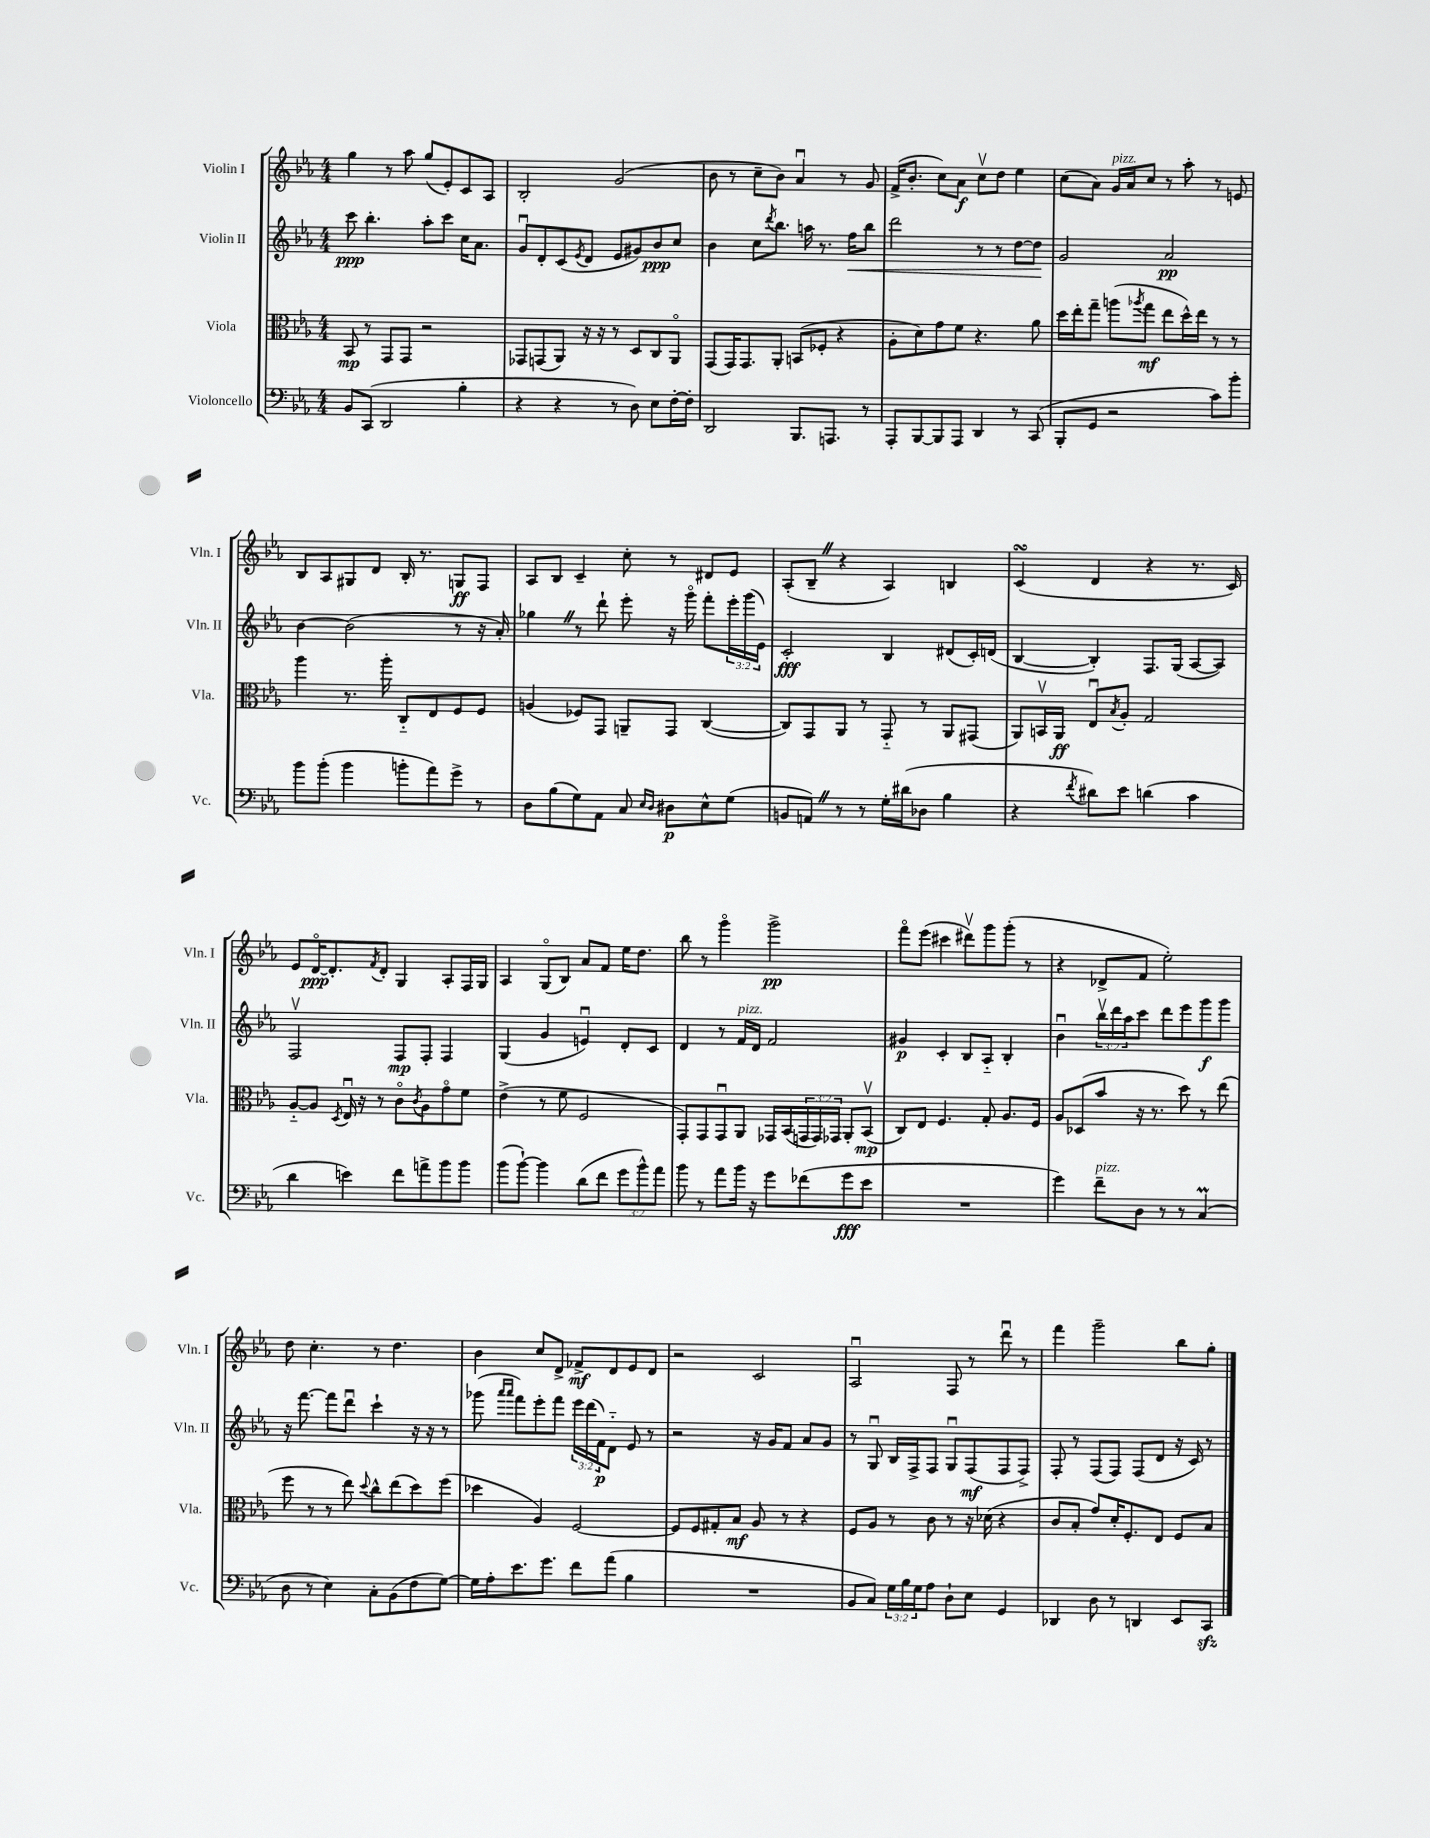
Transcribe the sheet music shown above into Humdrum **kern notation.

**kern	**dynam	**kern	**dynam	**kern	**dynam	**kern	**dynam
*part4	*part4	*part3	*part3	*part2	*part2	*part1	*part1
*staff4	*staff4	*staff3	*staff3	*staff2	*staff2	*staff1	*staff1
*I"Violoncello	*	*I"Viola	*	*I"Violin II	*	*I"Violin I	*
*I'Vc.	*	*I'Vla.	*	*I'Vln. II	*	*I'Vln. I	*
*clefF4	*	*clefC3	*	*clefG2	*	*clefG2	*
*k[b-e-a-]	*	*k[b-e-a-]	*	*k[b-e-a-]	*	*k[b-e-a-]	*
*M4/4	*	*M4/4	*	*M4/4	*	*M4/4	*
=1	=1	=1	=1	=1	=1	=1	=1
8BB-/L	.	8BB-/	mp	8ccc\	ppp	4gg\	.
(8CC/J	.	8r	.	4.bb-'\	.	.	.
2DD/	.	8GG/L	.	.	.	8r	.
.	.	8GG/J	.	.	.	8aa-\	.
.	.	2r	.	8aa-'\L	.	(8gg/L	.
.	.	.	.	8ccc\J	.	8e-'/)	.
4B-'\	.	.	.	16cc\KL	.	8c/	.
.	.	.	.	8.a-\J	.	.	.
.	.	.	.	.	.	8A-/J	.
=2	=2	=2	=2	=2	=2	=2	=2
4r	.	8GG-X/L	.	8gu/L	.	2B-'/	.
.	.	(8GGn/	.	8d'/	.	.	.
4r	.	8AA-/J)	.	(8c/	.	.	.
.	.	.	.	8qe-/	.	.	.
.	.	16r	.	8d/J	.	.	.
.	.	16r	.	.	.	.	.
8r	.	8r	.	8e-/L	.	(2g/	.
8D\)	.	8D/L	.	8g#X/)	.	.	.
8E-\L	.	8C/	.	8b-/	ppp	.	.
[16F'\L	.	8AA-/J	.	8cc/J	.	.	.
16F'\JJ]	.	.	.	.	.	.	.
=3	=3	=3	=3	=3	=3	=3	=3
2DD/	.	(8GG/L	.	4b-\	.	8b-\	.
.	.	16GG/K)	.	.	.	8r	.
.	.	8.GG/	.	.	.	.	.
.	.	.	.	8cc\L	.	8cc~\L	.
.	.	.	.	8qddd/	.	.	.
.	.	8AA-'/J	.	8.bb-\J	.	8b-\J)	.
8.BBB-/L	.	(8BBn/L	.	.	.	4a-u/	.
.	.	.	.	16aan\	.	.	.
.	.	8F-X'/J	.	8.r	.	.	.
8.AAAn/J	.	.	.	.	.	.	.
.	.	4r	.	.	.	8r	.
!	!	!	!	!	!LO:HP:b	!	!
.	.	.	.	16ff\KL	<	.	.
8r	.	.	.	8bb-\J	.	8g/	.
=4	=4	=4	=4	=4	=4	=4	=4
8AAA-'/L	.	8A-'\L	.	2ddd\	.	(16f^/KL	.
.	.	.	.	.	.	8.b-'/J	.
[8BBB-/	.	8d\)	.	.	.	.	.
8BBB-/]	.	8g\	.	.	.	8cc\L)	.
8AAA-/J	.	8f\J	.	.	.	8a-\J	f
4DD/	.	4.r	.	8r	.	8ccv\L	.
.	.	.	.	8r	.	8dd\J	.
8r	.	.	.	[8dd\L	.	4ee-\	.
(8CC/	.	8a-\	.	8dd\J]	.	.	.
.	.	.	.	.	[	.	.
=5	=5	=5	=5	=5	=5	=5	=5
8BBB-'/L	.	16dd\LL	.	2g/	.	(8cc\L	.
.	.	16ee-'\J	.	.	.	.	.
8GG/J	.	8gg~\J	.	.	.	8a-\J)	.
!	!	!	!	!	!	!LO:TX:a:i:t=pizz.	!
2r	.	(8aan\L	.	.	.	16g/LL	.
.	.	.	.	.	.	16a-/J	.
.	.	8qaa-X/	.	.	.	.	.
.	.	8gg\J	mf	.	.	8cc/J	.
.	.	8ee-\L	.	2a-/	pp	8r	.
.	.	16dd^^\L)	.	.	.	8aa-'\	.
.	.	16ee-\JJ	.	.	.	.	.
8c\L)	.	8r	.	.	.	8r	.
8b-'\J	.	8r	.	.	.	8en/	.
!!LO:LB:g=z
=6	=6	=6	=6	=6	=6	=6	=6
8b-\L	.	4aa-\	.	[4b-\	.	8B-/L	.
(8b-'\J	.	.	.	.	.	8A-/	.
4b-\	.	8.r	.	(2b-\]	.	8G#X/	.
.	.	.	.	.	.	8d/J	.
.	.	16aa-'\	.	.	.	.	.
8bn'\L	.	8C/L	.	.	.	16B-'/	.
.	.	.	.	.	.	8.r	.
8a-\)	.	8E-/	.	.	.	.	.
8g^\J	.	8F/	.	8r	.	8Gn/L	ff
8r	.	8F/J	.	16r	.	8F/J	.
.	.	.	.	16a-'/)	.	.	.
=7	=7	=7	=7	=7	=7	=7	=7
8D\L	.	(4An/	.	4gg-XZ\	.	8A-/L	.
(8B-\	.	.	.	.	.	8B-/J	.
8G\)	.	8F-X/L)	.	8r	.	4c~/	.
8AA-\J	.	8GG/J	.	8ddd`\	.	.	.
8C/	.	8AAn~/L	.	8eee-'\	.	8cc'\	.
16qqE-/LL	.	.	.	.	.	.	.
16qqD/JJ	.	.	.	.	.	.	.
8D#X\L	p	8GG/J	.	16r	.	8r	.
.	.	.	.	16ggg\	.	.	.
8E-^^\	.	([4C/	.	8fff'\L	.	8d#X/L	.
(8G\J	.	.	.	24eee-'\L	.	8e-/J	.
.	.	.	.	(24ggg\	.	.	.
.	.	.	.	24e-\JJ)	.	.	.
=8	=8	=8	=8	=8	=8	=8	=8
8BBn/L	.	8C/L])	.	2c'/	fff	(8A-'/L	.
8AAnZ/J)	.	8GG/	.	.	.	8B-~Z/J	.
8r	.	8AA-/J	.	.	.	4r	.
8r	.	8r	.	.	.	.	.
16G'\LL	.	8GG/	.	4B-/	.	4A-/)	.
(16d#X\J	.	.	.	.	.	.	.
8D-X\J	.	8r	.	.	.	.	.
4B-\	.	8AA-/L	.	(8d#X/L	.	4Bn/	.
.	.	(8GG#X/J	.	16c'/L)	.	.	.
.	.	.	.	(16dn/JJ	.	.	.
=9	=9	=9	=9	=9	=9	=9	=9
4r	.	8AA-/L)	.	[4B-/	.	(4csSSS/	.
.	.	16BBnv/L	.	.	.	.	.
.	.	16AA-/JJ	ff	.	.	.	.
8qf/	.	.	.	.	.	.	.
8d#X\L)	.	8E-u/L	.	4B-'/])	.	4d/	.
.	.	8qB-/	.	.	.	.	.
8e-\J	.	8A-'/J	.	.	.	.	.
(4dn\	.	2G/	.	8.F/L	.	4r	.
.	.	.	.	(16G/Jk	.	.	.
4c\	.	.	.	[8A-/L	.	8.r	.
.	.	.	.	8A-/J])	.	.	.
.	.	.	.	.	.	16c/)	.
!!LO:LB:g=z
=10	=10	=10	=10	=10	=10	=10	=10
4d\	.	[8A-/L	.	2Fv/	.	8e-/L	.
.	.	8A-/J]	.	.	.	[16d/K	ppp
.	.	.	.	.	.	8.d'/]	.
.	.	8qD/	.	.	.	.	.
4en\)	.	16E-u/	.	.	.	.	.
.	.	16r	.	.	.	.	.
.	.	.	.	.	.	8qf/	.
.	.	8r	.	.	.	8d'/J	.
8f\L	.	8c\L	.	8F/L	mp	4G/	.
.	.	8qc/	.	.	.	.	.
8an^\	.	8A-\	.	8F'/J	.	.	.
8b-\	.	8g\	.	4F/	.	8A-'/L	.
8b-\J	.	8f\J	.	.	.	16F/L	.
.	.	.	.	.	.	16G/JJ	.
=11	=11	=11	=11	=11	=11	=11	=11
(8b-\L	.	(4e-^\	.	(4G/	.	4A-/	.
[8b-`\J)	.	.	.	.	.	.	.
4b-\]	.	8r	.	4g/	.	(8G/L	.
.	.	8f\	.	.	.	8B-/J)	.
(8d\L	.	2F/	.	4enu/)	.	8a-/L	.
8f\J	.	.	.	.	.	8f/J	.
12g\L	.	.	.	8d'/L	.	16ee-\KL	.
.	.	.	.	.	.	8.dd\J	.
12b-^^\)	.	.	.	.	.	.	.
.	.	.	.	8c/J	.	.	.
12a-\J	.	.	.	.	.	.	.
=12	=12	=12	=12	=12	=12	=12	=12
8b-\	.	8GG'/L)	.	4d/	.	8bb-\	.
8r	.	8GG/	.	.	.	8r	.
8a-\L	.	8GGu/	.	8r	.	4ggg\	.
!	!	!	!	!LO:TX:a:i:t=pizz.	!	!	!
16b-\Jk	.	8AA-/J	.	16f/LL	.	.	.
16r	.	.	.	16d/JJ	.	.	.
8g\L	.	16GG-X/LL	.	2f/	.	2ggg^\	pp
.	.	(16BB-/	.	.	.	.	.
(8f-X\	.	24GGn/	.	.	.	.	.
.	.	24GG/)	.	.	.	.	.
.	.	24GG-X/JJ	.	.	.	.	.
8g\	fff	8AA-'/L	.	.	.	.	.
8e-\J	.	(8BB-v/J	mp	.	.	.	.
=13	=13	=13	=13	=13	=13	=13	=13
1r	.	8C/L)	.	4g#X/	p	8fff\L	.
.	.	8E-/J	.	.	.	(8eee-\J	.
.	.	4.F/	.	4c'/	.	4ccc#X\	.
.	.	.	.	8B-/L	.	8ddd#Xv\L)	.
.	.	8G'/	.	8A-/J	.	8ggg\	.
.	.	8.A-/L	.	4B-'/	.	(8ggg'\J	.
.	.	.	.	.	.	8r	.
.	.	16F/Jk	.	.	.	.	.
=14	=14	=14	=14	=14	=14	=14	=14
4g\)	.	8A-/L	.	4b-u\	.	4r	.
.	.	(8D-X/	.	.	.	.	.
!LO:TX:a:i:t=pizz.	!	!	!	!	!	!	!
8f~\L	.	8b-/J	.	24bb-v\LL	.	8d-X^/L	.
.	.	.	.	24ddd\	.	.	.
.	.	.	.	24aa-\J	.	.	.
8D\J	.	16r	.	8ccc\J	.	8f/J	.
.	.	8.r	.	.	.	.	.
8r	.	.	.	8ddd\L	.	2ee-'\)	.
8r	.	8dd\)	.	8eee-\	.	.	.
(4CM/	.	8r	.	8ggg\	f	.	.
.	.	(8ee-\	.	8ggg\J	.	.	.
!!LO:LB:g=z
=15	=15	=15	=15	=15	=15	=15	=15
8D\	.	8ff\	.	16r	.	8dd\	.
.	.	.	.	[8.fff\	.	.	.
8r	.	8r	.	.	.	4.cc'\	.
4E-\)	.	8r	.	8fff\L]	.	.	.
.	.	8ee-\)	.	8dddu\J	.	.	.
.	.	8qqdd/	.	.	.	.	.
8C'\L	.	8cc^^\L	.	4ccc`\	.	8r	.
(8BB-\	.	(8ee-\	.	.	.	4.dd\	.
8F\	.	8dd\)	.	16r	.	.	.
.	.	.	.	16r	.	.	.
[8G\J)	.	(8ff\J	.	8r	.	.	.
=16	=16	=16	=16	=16	=16	=16	=16
16G\LL]	.	4dd-X\	.	(8ggg-X\	.	4b-\	.
16A-'\J	.	.	.	.	.	.	.
.	.	.	.	16qqaaa-/LL	.	.	.
.	.	.	.	16qqaaa-/JJ	.	.	.
8.e-\	.	.	.	8fff\L)	.	.	.
.	.	4A-/)	.	8eee-'\	.	8cc/L	.
8.g\J	.	.	.	.	.	.	.
.	.	.	.	8fff\J	.	8d^/J	.
8f\L	.	[2F/	.	24eee-\LL	.	8f-X^/L	mf
.	.	.	.	(24ddd\	.	.	.
.	.	.	.	24f\J)	p	.	.
(8a-\J	.	.	.	8d\J	.	8d/	.
4B-\	.	.	.	8e-/	.	8e-/	.
.	.	.	.	8r	.	8d/J	.
=17	=17	=17	=17	=17	=17	=17	=17
1r	.	8F/L]	.	2r	.	2r	.
.	.	8F/	.	.	.	.	.
.	.	8G#X'/	.	.	.	.	.
.	.	8B-/J	mf	.	.	.	.
.	.	8A-/	.	16r	.	2c/	.
.	.	.	.	16g/KL	.	.	.
.	.	8r	.	8f/J	.	.	.
.	.	4r	.	8a-/L	.	.	.
.	.	.	.	8g/J	.	.	.
=18	=18	=18	=18	=18	=18	=18	=18
8BB-/L	.	8F/L	.	8r	.	2A-u/	.
8C/J)	.	8A-/J	.	8Gu/	.	.	.
24G\LL	.	8r	.	16B-/LL	.	.	.
24B-\	.	.	.	.	.	.	.
.	.	.	.	16F^/J	.	.	.
24G\J	.	.	.	.	.	.	.
8A-\J	.	8c\	.	8F/J	.	.	.
8D`\L	.	8r	.	8Gu/L	.	8F/	.
8E-\J	.	16r	.	(8F/	mf	8r	.
.	.	(16d-X\	.	.	.	.	.
4GG/	.	4r	.	8F/	.	8dddu\	.
.	.	.	.	8F^/J)	.	8r	.
=19	=19	=19	=19	=19	=19	=19	=19
4DD-X/	.	8c/L	.	8F'/	.	4fff\	.
.	.	8B-'/J	.	8r	.	.	.
8D\	.	8g/L)	.	(8F/L	.	2ggg~\	.
8r	.	16d'/K	.	8F/J)	.	.	.
.	.	8.F'/	.	.	.	.	.
4DDn/	.	.	.	(8F/L	.	.	.
.	.	8E-/J	.	8d/J	.	.	.
8EE-/L	.	8F/L	.	16r	.	8bb-\L	.
.	.	.	.	16c/)	.	.	.
8CCzz/J	.	8B-/J	.	8r	.	8gg'\J	.
==	==	==	==	==	==	==	==
*-	*-	*-	*-	*-	*-	*-	*-
